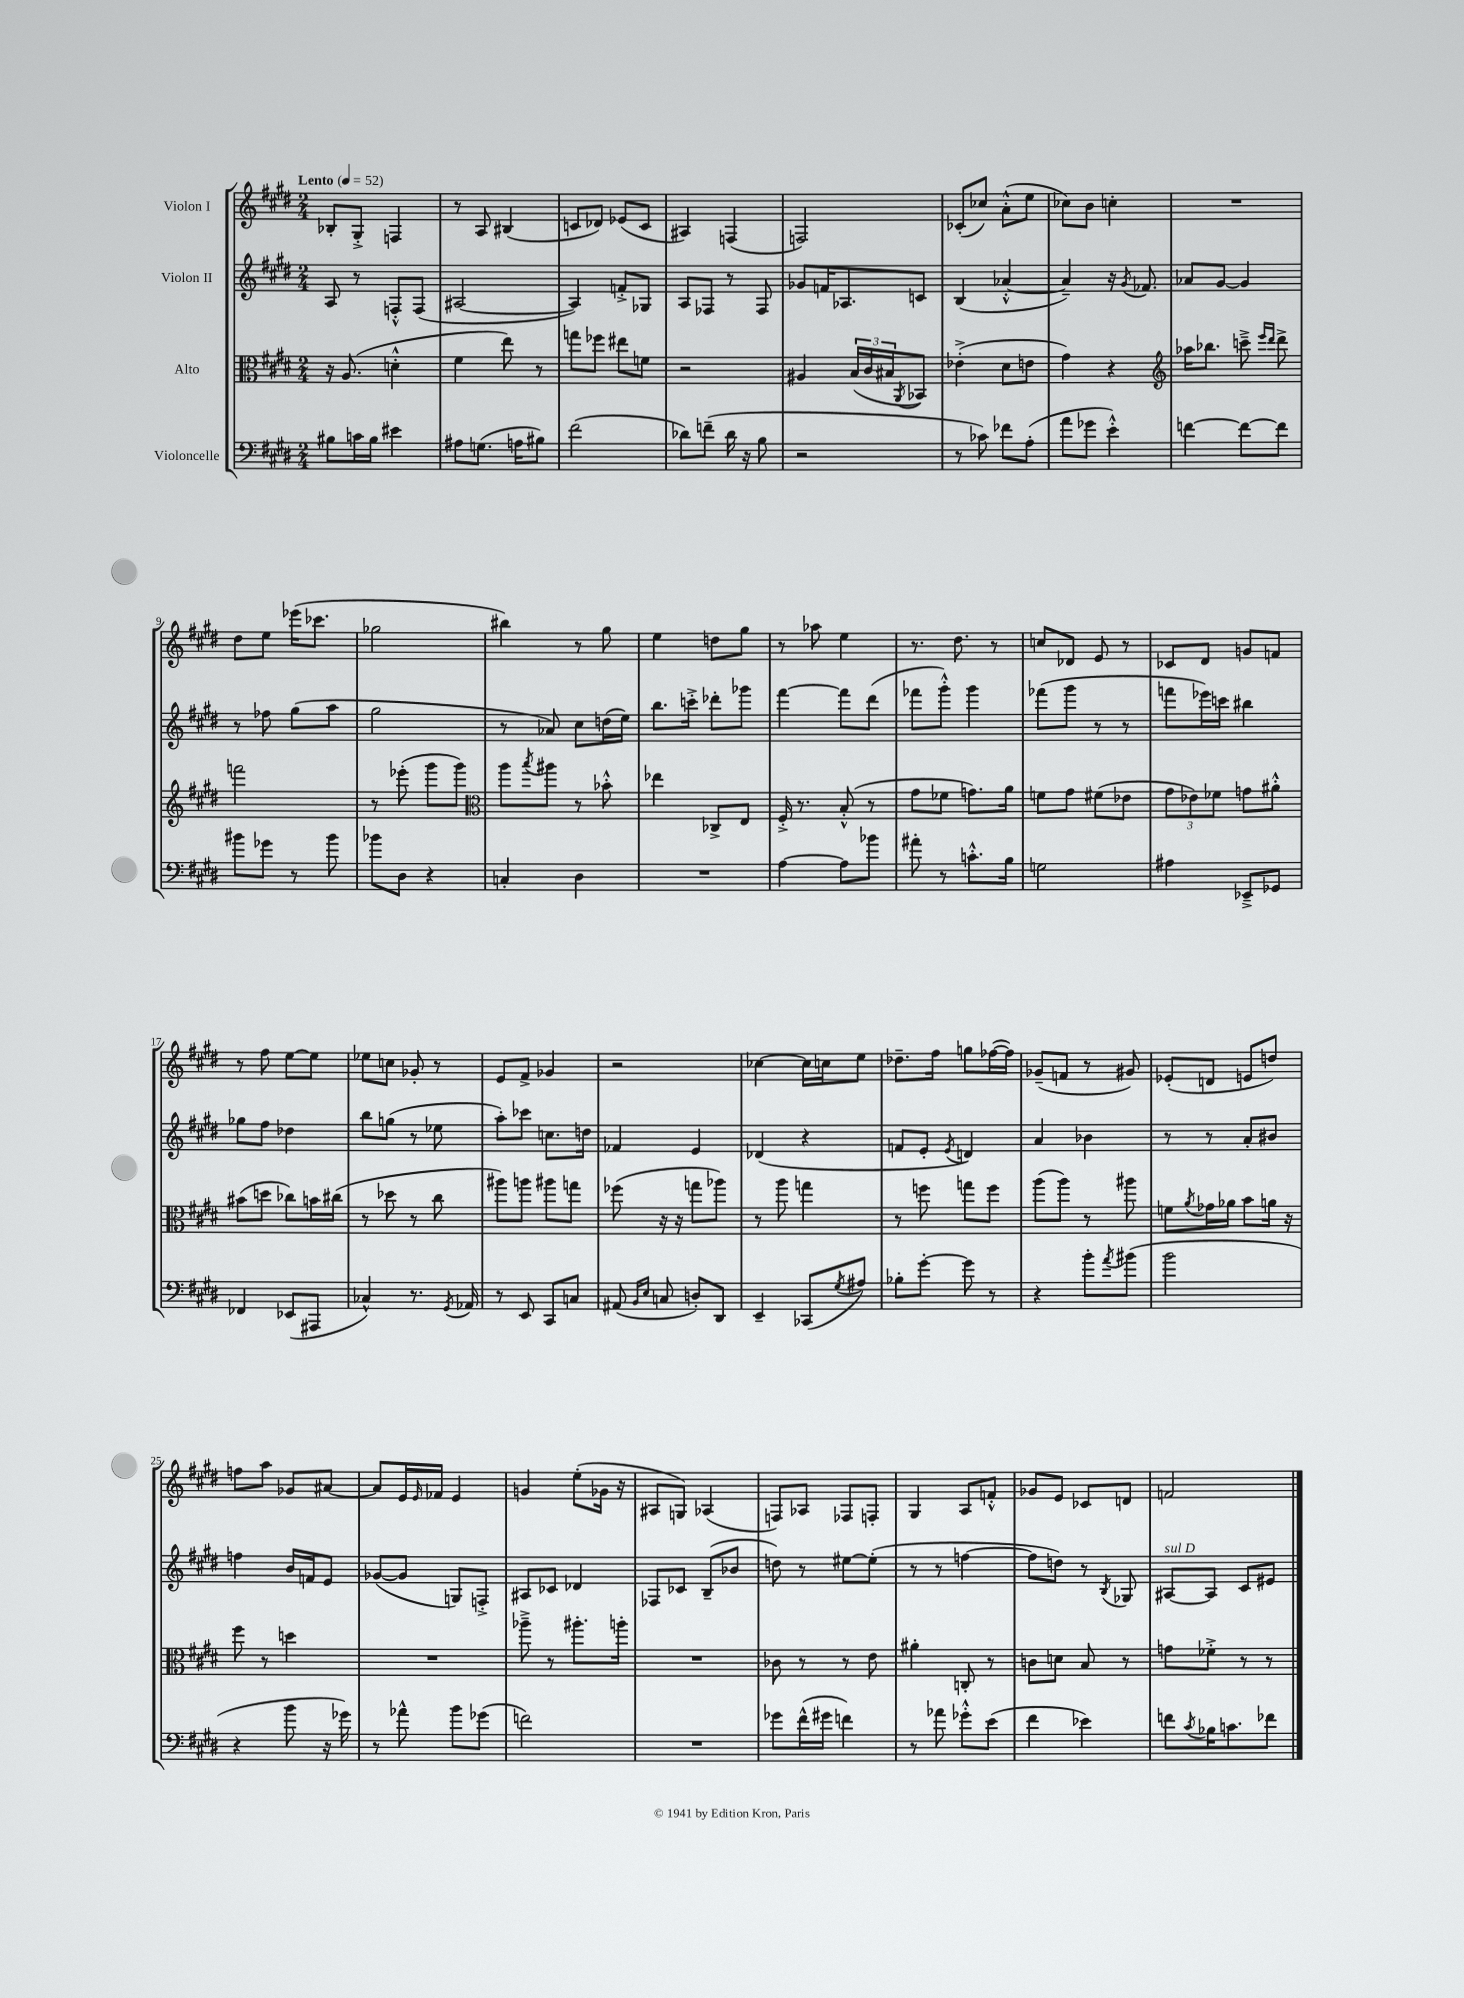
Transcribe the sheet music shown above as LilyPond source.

<<
\new StaffGroup <<
\new Staff = "s0" \with { instrumentName = "Violon I" } {
    \clef treble \key e \major \numericTimeSignature \time 2/4 \tempo "Lento" 4 = 52
    bes8-. gis8-.-> f4 |
    r8 a8 bis4( |
    c'8 des'8) ees'8( c'8 |
    ais4) f4( |
    f2) |
    ces'8-.( ces''8) a'8-.-^( e''8 |
    ces''8) b'8 c''4-. |
    R2 |
    dis''8 e''8 ees'''16( ces'''8. |
    ges''2 |
    bis''4) r8 gis''8 |
    e''4 d''8 gis''8 |
    r8 aes''8 e''4 |
    r8. dis''8. r8 |
    c''8 des'8 e'8 r8 |
    ces'8 dis'8 g'8 f'8 |
    r8 fis''8 e''8~ e''8 |
    ees''8 c''8 ges'8-. r8 |
    e'8 fis'8-> ges'4 |
    r2 |
    ces''4~ ces''16 c''16 e''8 |
    des''8.-- fis''16 g''8 fes''16~( fes''16) |
    ges'8--( f'8 r8 gis'8) |
    ees'8-.( d'8 e'8 d''8) |
    f''8 a''8 ges'8 ais'8~ |
    ais'8 e'16 \grace { e'16 } fes'16 e'4 |
    g'4 e''8-.( ges'16 r16 |
    ais8 g8) aes4( |
    f8) aes8 fes8 f8-. |
    gis4 a8 f'8-.-^ |
    ges'8 e'8 ces'8 d'8 |
    f'2 \bar "|." |
}
\new Staff = "s1" \with { instrumentName = "Violon II" } {
    \clef treble \key e \major \numericTimeSignature \time 2/4
    a8 r8 f8-.-^ f8( |
    ais2~ |
    ais4) f'8-.-> ges8 |
    a8 fes8 r8 fes8 |
    ges'8 f'16 aes8. c'8 |
    b4( aes'4~-.-^ |
    aes'4--) r16 \acciaccatura { gis'8 } fes'8. |
    aes'8 gis'8~ gis'4 |
    r8 fes''8 gis''8( a''8 |
    gis''2 |
    r8 aes'8) cis''8 d''16( e''16) |
    b''8. c'''16-.-> des'''8-. ges'''8 |
    fis'''4~ fis'''8 dis'''8( |
    fes'''8 gis'''8-.-^) gis'''4 |
    fes'''8( gis'''8 r8 r8 |
    f'''8 ees'''16) c'''16 bis''4 |
    ges''8 fis''8 des''4 |
    b''8 g''8( r8 ees''8 |
    a''8-.) ces'''8 c''8. d''16 |
    fes'4 e'4 |
    des'4( r4 |
    f'8 e'8-. \acciaccatura { e'8 } d'4) |
    a'4 bes'4 |
    r8 r8 a'8-. bis'8 |
    f''4 b'16 f'16 e'8 |
    ges'8~( ges'8 g8) f8-.-> |
    ais8 ces'8 des'4 |
    fes8 ces'8 b8--( bes'8 |
    d''8) r8 eis''8~ eis''8-.( |
    r8 r8 f''4~ |
    f''8 d''8) r8 \acciaccatura { b8 } ges8 |
    ais8~^\markup { \italic "sul D" } ais8 cis'8 eis'8 \bar "|." |
}
\new Staff = "s2" \with { instrumentName = "Alto" } {
    \clef alto \key e \major \numericTimeSignature \time 2/4
    r16 a8.( d'4-.-^ |
    fis'4 e''8) r8 |
    g''8 fes''8 eis''8 f'8 |
    r2 |
    ais4 \tuplet 3/2 { b16( cis'16 bis16 } \acciaccatura { a,8 } bes,8) |
    ees'4-.->( dis'8 e'8 |
    gis'4) r4 |
    \clef treble aes''16 bes''8. c'''8---> \grace { e'''16 dis'''16 } dis'''8-> |
    f'''2 |
    r8 ees'''8-.( gis'''8 gis'''8) |
    \clef alto a''8 \acciaccatura { b''8 } ais''8 r8 bes'8-.-^ |
    ees''4 ces8-> e8 |
    fis16-.-> r8. b8-.-^( r8 |
    gis'8 fes'8 g'8.) a'16 |
    f'8 gis'8 fis'8( ees'8 |
    \tuplet 3/2 { gis'8 ees'8) fes'8 } g'8 ais'8-.-^ |
    bis'8( d''8 ces''8) b'16 cis''16( |
    r8 des''8 r8 cis''8 |
    ais''8) a''8 ais''8 g''8 |
    fes''8( r16 r16 g''8 aes''8) |
    r8 a''8 g''4 |
    r8 f''8 g''8 f''8 |
    a''8( a''8) r8 ais''8 |
    f'8 \acciaccatura { a'8 } ges'16 aes'16 b'8 a'16 r16 |
    fis''8 r8 d''4 |
    R2 |
    aes''8---> r8 ais''8.-. a''16-. |
    R2 |
    ces'8 r8 r8 e'8 |
    ais'4-. c8-. r8 |
    c'8 d'8 b8 r8 |
    g'8 fes'8-.-> r8 r8 \bar "|." |
}
\new Staff = "s3" \with { instrumentName = "Violoncelle" } {
    \clef bass \key e \major \numericTimeSignature \time 2/4
    bis8 c'16 bis16 eis'4 |
    ais8 g8.( a16 bis8) |
    fis'2( |
    des'8) f'8--( des'16 r16 b8 |
    r2 |
    r8 ces'8) fes'8 a8-.( |
    a'8 ges'8 e'4-.-^) |
    f'4~ f'8~ f'8 |
    bis'8 ges'8 r8 bis'8 |
    bes'8 dis8 r4 |
    c4-. dis4 |
    R2 |
    a4~ a8 bes'8 |
    ais'8-. r8 c'8.-.-^ b16 |
    g2 |
    ais4 ees,8---> ges,8 |
    fes,4 ees,8( ais,,8 |
    ces4-^) r8. \acciaccatura { gis,8 } aes,16 |
    r8 e,8 cis,8 c8 |
    ais,8( \grace { b,16 e16 } c8 d8-.) dis,8 |
    e,4-- ces,8( \acciaccatura { gis8 } ais8) |
    bes8-. gis'8~-. gis'8 r8 |
    r4 b'8-. \acciaccatura { a'8 } bis'8( |
    b'2 |
    r4 b'8 r16 ges'16) |
    r8 aes'8-^ b'8 ges'8( |
    f'2) |
    R2 |
    ges'8 fis'16-^( gis'16 f'4) |
    r8 aes'8 ges'8-.-^ e'8( |
    fis'4 ees'4) |
    f'8 \acciaccatura { cis'8 } bes16 c'8. fes'8 \bar "|." |
}
>>
>>
